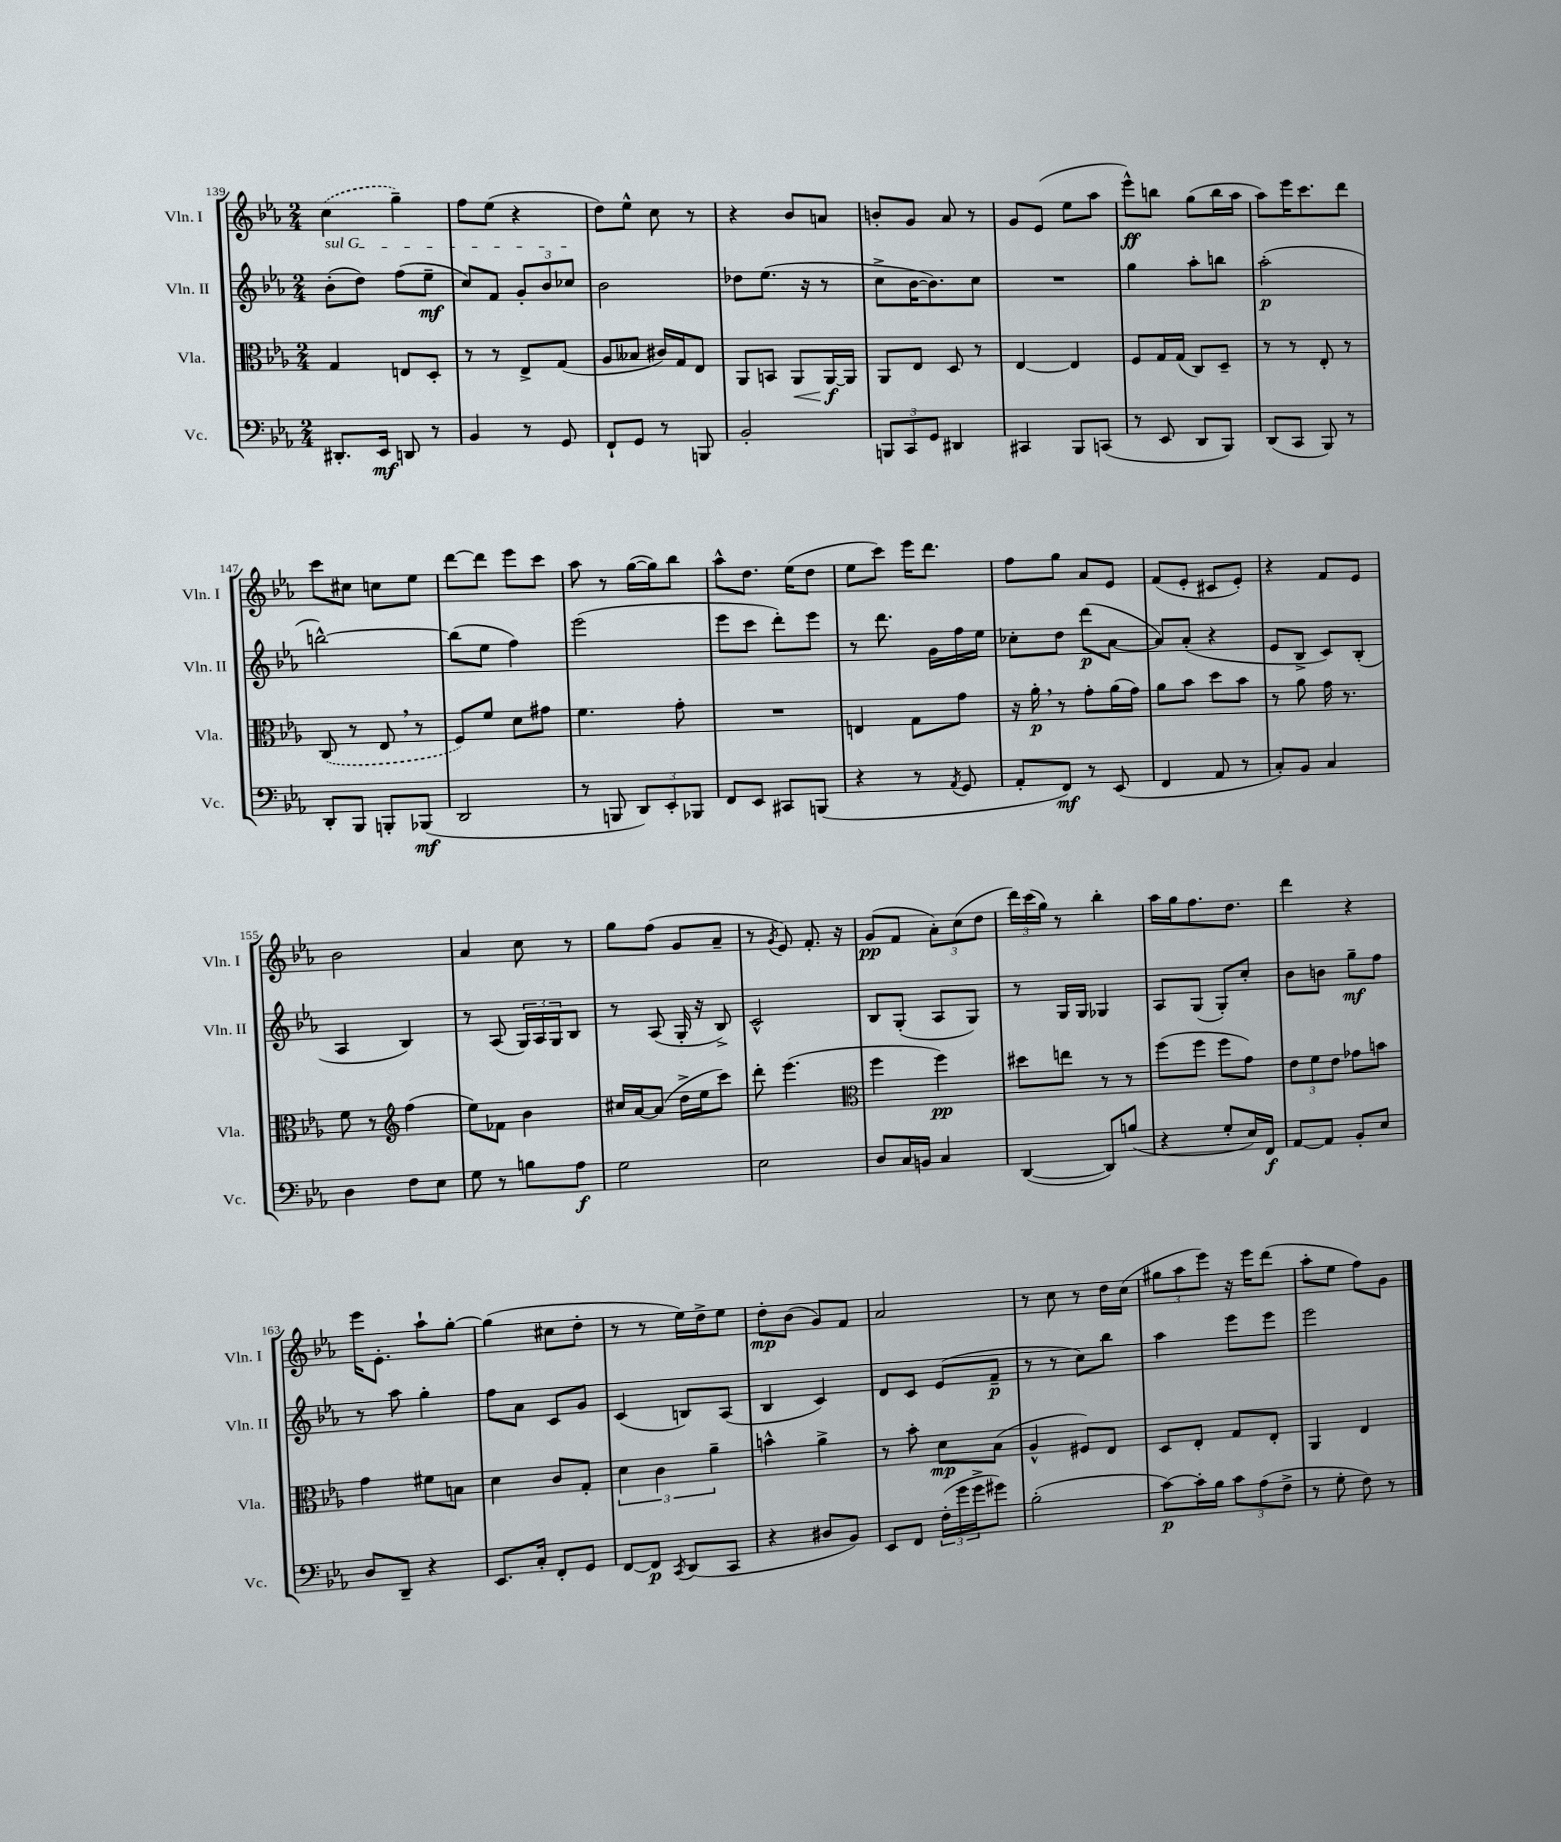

**kern	**kern	**kern	**kern
*staff4	*staff3	*staff2	*staff1
*clefF4	*clefC3	*clefG2	*clefG2
*k[b-e-a-]	*k[b-e-a-]	*k[b-e-a-]	*k[b-e-a-]
*M2/4	*M2/4	*M2/4	*M2/4
8.DD#'/L	4G/	(8b-'\L	(4cc\
.	.	8dd\J)	.
16EE-/Jk	.	.	.
8DD/	8E/L	(8ff\L	4gg~\)
8r	8D'/J	8ee-~\J	.
=	=	=	=
4BB-/	8r	8cc/L)	8ff\L
.	8r	8f/J	(8ee-\J
8r	8E-^/L	12g'/L	4r
.	.	12b-/	.
8GG/	(8G/J	.	.
.	.	12cc-/J	.
=	=	=	=
8FF`/L	8A-/L	2b-\	8dd\L)
8GG/J	8B--/J	.	8ee-^^\J
8r	16c#/LL)	.	8cc\
.	16G/J	.	.
8BBB/	8E-/J	.	8r
=	=	=	=
2BB-'/	8AA-/L	8dd-\L	4r
.	8BB/J	(8.ee-\J	.
.	8AA-/L	.	8b-/L
.	.	16r	.
.	[16AA-/L	8r	8a/J
.	16AA-/]JJ	.	.
=	=	=	=
12BBB/L	8AA-/L	8cc^\L	8b'/L
12CC/	.	.	.
.	8E-/J	[16b-\K	8g/J
12GG/J	.	.	.
.	.	8.b-\])	.
4DD#/	8D/	.	8a-/
.	8r	8cc\J	8r
=	=	=	=
4CC#/	[4E-/	2r	8g/L
.	.	.	(8e-/J
8BBB-/L	4E-/]	.	8ee-\L
(8CC/J	.	.	8aa-\J
=	=	=	=
8r	8F/L	4gg\	8eee-^^\L)
8EE-/	16G/L	.	8bb\J
.	(16G/JJ	.	.
8DD/L	8C/L)	8aa-'\L	(8gg\L
8BBB-/J)	8D~/J	8bb\J	16bb\L
.	.	.	16aa-\JJ
=	=	=	=
(8DD/L	8r	(2aa-'\	8aa-\L)
8CC/J	8r	.	16eee-\K
.	.	.	8.ccc\
8BBB-/)	8E-'/	.	.
8r	8r	.	8ddd\J
=	=	=	=
8DD'/L	(8C/	[2bb^^\)	8ccc\L
8BBB-/J	8r	.	8cc#\J
8BBB'/L	8E-/	.	8cc\L
(8BBB-/J	8r	.	8ee-\J
=	=	=	=
2DD/	8F/L)	(8bb\]L	[8ddd\L
.	8f/J	8ee-\J	8ddd\]J
.	8d\L	4ff\)	8eee-\L
.	8g#\J	.	8ccc\J
=	=	=	=
8r	4.f\	(2eee-\	8aa-\
8BBB/	.	.	8r
12DD/L)	.	.	([16gg\LL
.	.	.	16gg\]J)
12EE-'/	.	.	.
.	8g'\	.	8bb-\J
12BBB-/J	.	.	.
=	=	=	=
8FF/L	2r	8eee-\L	8aa-^^\L
8EE-/J	.	8ccc\J	8.dd\J
8CC#/L	.	8ddd'\L)	.
.	.	.	(16ee-\LK
(8BBB/J	.	8eee-\J	8dd\J
=	=	=	=
4r	4E/	8r	8ee-\L
.	.	8.ddd\	8ccc\J)
8r	8G\L	.	16eee-\LK
.	.	16g\LL	8.ddd\J
8qAA-/	.	.	.
8GG/	8g\J	16ff\	.
.	.	16ee-\JJ	.
=	=	=	=
8AA-'/L	16r	8cc-'\L	8ff\L
.	16a-'\	.	.
8FF/J)	8r	8dd\J	8gg\J
8r	8g'\L	(8ddd\L	8a-/L
(8EE-/	(16a-\L	[8a-\J	8e-/J
.	16g\JJ)	.	.
=	=	=	=
4FF/	8a-\L	8a-/]L)	(8f/L
.	8b-\J	(8a-'/J	8e-'/J
8AA-/	8dd\L	4r	8c#/L
8r	8b-\J	.	8e-'/J)
=	=	=	=
8C'/L)	8r	8e-/L	4r
8BB-/J	8a-\	8B-^/J	.
4C/	16g\	8c/L)	8f/L
.	8.r	.	.
.	.	(8B-'/J	8e-/J
=	=	=	=
4D\	8f\	4A-/	2b-\
.	8r	.	.
*	*clefG2	*	*
8F\L	(4ff\	4B-/)	.
8E-\J	.	.	.
=	=	=	=
8G\	8ee-\L)	8r	4a-/
8r	8f-\J	(8A-/	.
8B\L	4b-\	24G/LL)	8cc\
.	.	24A-/	.
.	.	24G/J	.
8A-\J	.	8B-/J	8r
=	=	=	=
2G\	16cc#/LL	8r	8gg\L
.	[16a-/J	.	.
.	(8a-/]J	(8A-/	(8ff\J
.	16dd^\LL	16G'/	8g/L
.	16ee-\J	16r	.
.	8ccc\J)	8B-^/)	8a-~/J
=	=	=	=
2E-\	8ddd'\	2c^^/	8r
.	.	.	8qg/
.	(4.eee-\	.	8e-/)
.	.	.	8.f'/
.	.	.	16r
=	=	=	=
*	*clefC3	*	*
8D/L	4ff\	8B-/L	(8g/L
16C/L	.	(8G'/J	8f/J
16BB/JJ	.	.	.
4C/	4ff\)	8A-/L	12a-'\L)
.	.	.	(12cc\
.	.	8G/J)	.
.	.	.	12dd\J
=	=	=	=
([4DD/	8dd#\L	8r	24ddd\LL)
.	.	.	(24ccc\
.	.	.	24gg\JJ)
.	8ee\J	16G/LL	8r
.	.	16G/JJ	.
8DD/]L)	8r	4G-/	4bb-'\
(8B/J	8r	.	.
=	=	=	=
4r	(8ff\L	8A-/L	16aa-\LL
.	.	.	16gg\J
.	8ff\J	(8G/J	8.ff\
8G'/L	8ff\L	8G'/L)	.
.	.	.	8.dd\J
16E-/L)	8g\J)	8cc'/J	.
16FF/JJ	.	.	.
=	=	=	=
[8AA-/L	12e-\L	8b-\L	4ddd\
.	12f\	.	.
8AA-/]J	.	8b\J	.
.	12e-\J	.	.
8BB-'/L	8g-\L	8gg~\L	4r
8E-/J	8b\J	8ff\J	.
=	=	=	=
8D/L	4g\	8r	16eee-\LK
.	.	.	8.e-'\J
8DD~/J	.	8aa-\	.
4r	8f#\L	4gg'\	8aa-`\L
.	8B\J	.	[8gg'\J
=	=	=	=
8.EE-/L	4d\	8ff\L	(4gg\]
.	.	8a-\J	.
16C'/Jk	.	.	.
8FF'/L	8c/L	8c/L	8cc#\L
8GG/J	8G'/J	8g/J	8dd'\J
=	=	=	=
[8FF/L	6d\	(4c/	8r
8FF/]J	.	.	8r
.	6c\	.	.
8qCC/	.	.	.
(8DD/L	.	8B/L)	16ee-\LL)
.	.	.	16dd^\J
.	6a-~\	.	.
8CC/J	.	(8A-/J	8ee-\J
=	=	=	=
4r	4b^^\	4B-/	8dd'\L
.	.	.	(8b-\J
8D#/L	4a-^\	4c/)	8g/L)
8BB-/J)	.	.	8f/J
=	=	=	=
8EE-/L	8r	8d/L	2a-/
8FF/J	8b-'\	8c/J	.
(24F'\LL	8d\L	(8e-/L	.
24g\	.	.	.
24g^\J	.	.	.
8g#\J)	(8B-\J	8f~/J	.
=	=	=	=
(2B-'\	4A-^^/	8r	8r
.	.	8r	8cc\
.	8F#/L)	8cc\L)	8r
.	8E-/J	8bb-\J	16dd\LL
.	.	.	(16cc\JJ
=	=	=	=
[8c\L)	8D/L	4aa-\	12gg#\L
.	.	.	12aa-\
16c'\]L	8E-'/J	.	.
.	.	.	12eee-\J)
16B-\JJ	.	.	.
12c\L	8G/L	8eee-\L	16r
.	.	.	16eee-\LK
(12A-\	.	.	.
.	8E-'/J	8eee-\J	(8ddd\J
12F^\J	.	.	.
=	=	=	=
8r	4AA-/	2eee-\	8aa-'\L
8G'\	.	.	8ee-\J
8F\)	4E-/	.	8ff\L)
8r	.	.	8g\J
==	==	==	==
*-	*-	*-	*-
